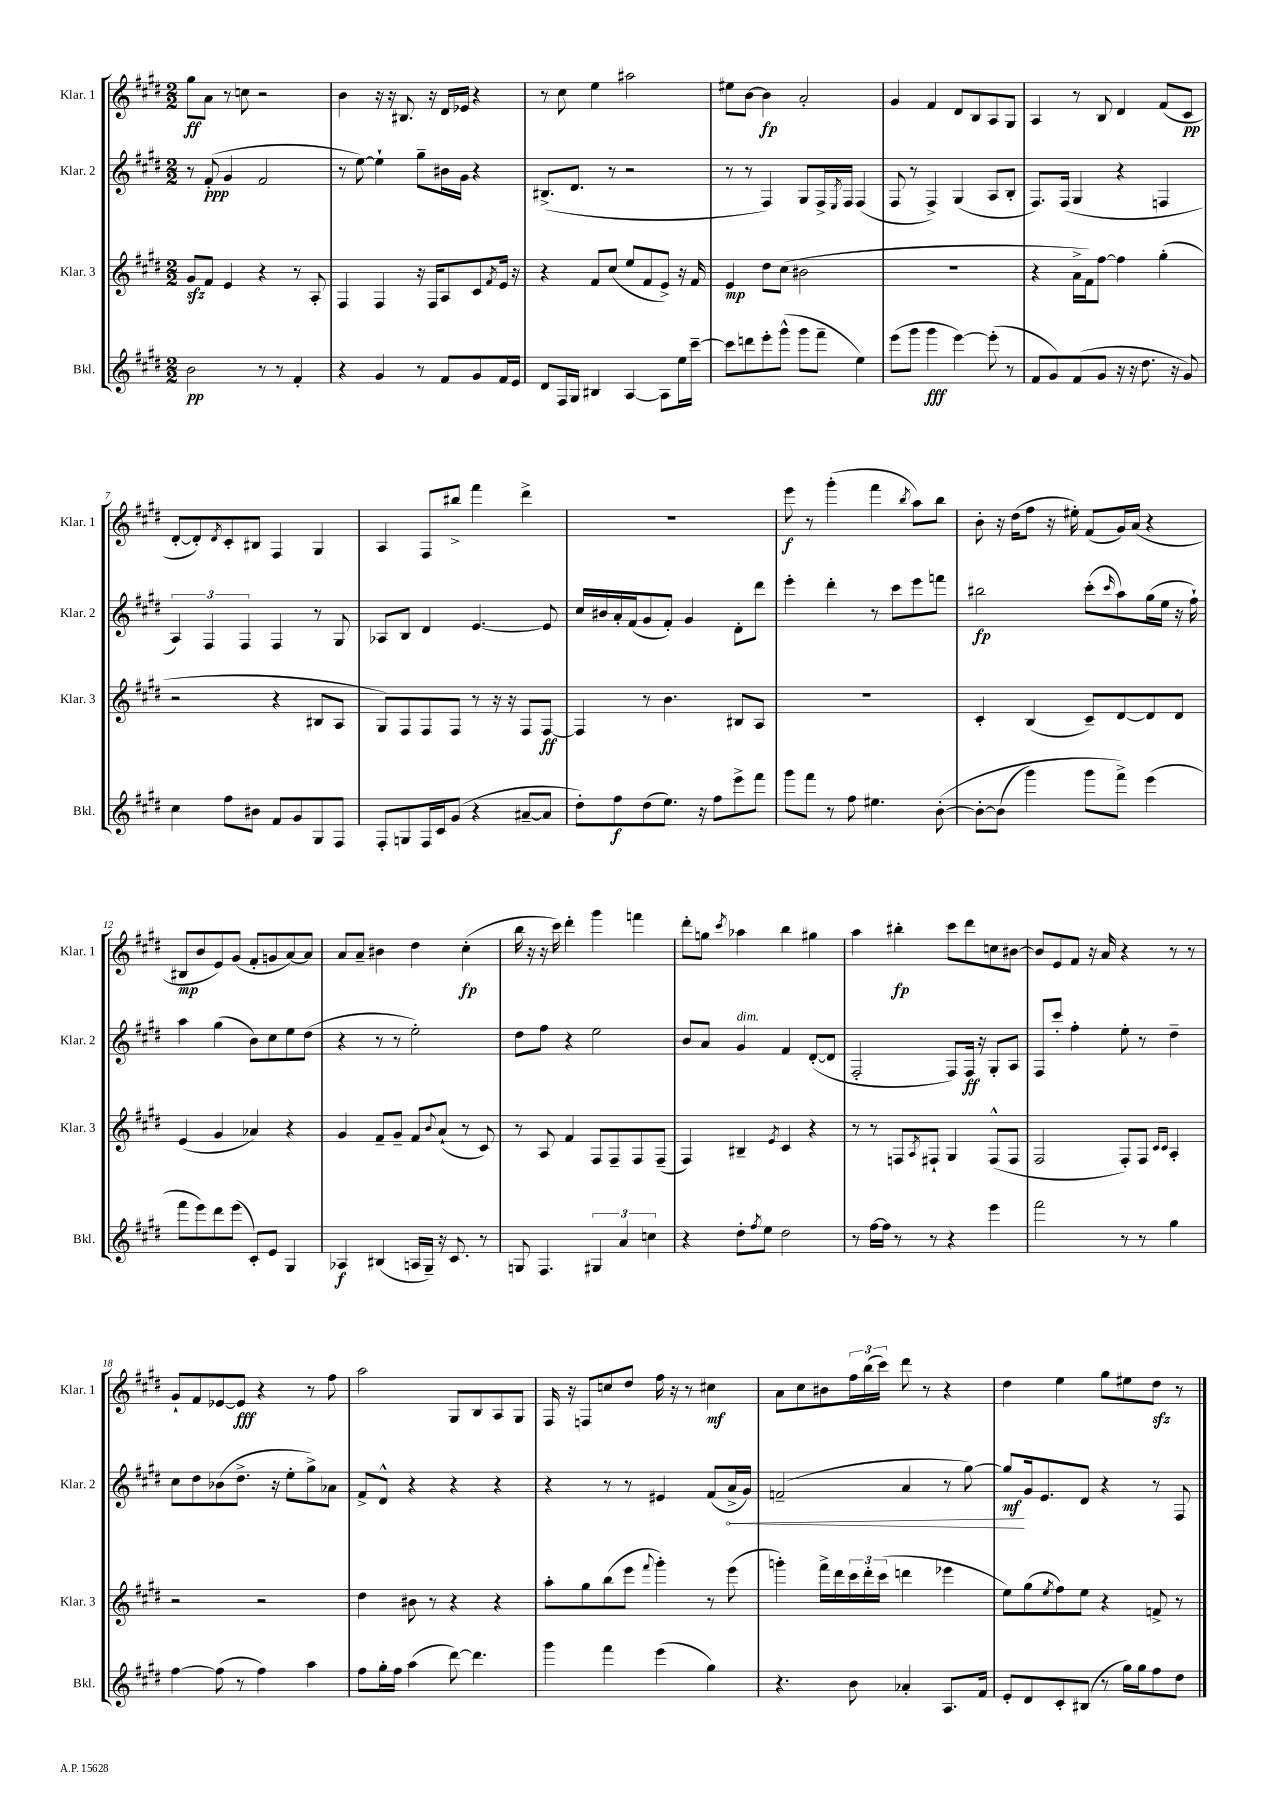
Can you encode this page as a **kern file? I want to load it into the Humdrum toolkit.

**kern	**kern	**kern	**kern
*staff4	*staff3	*staff2	*staff1
*clefG2	*clefG2	*clefG2	*clefG2
*k[f#c#g#d#]	*k[f#c#g#d#]	*k[f#c#g#d#]	*k[f#c#g#d#]
*M2/2	*M2/2	*M2/2	*M2/2
2b	8g#	8r	8gg#
.	8f#	(8f#'	8a
.	4e	4g#	8r
.	.	.	8cc
8r	4r	2f#	2r
8r	.	.	.
4f#'	8r	.	.
.	8A'	.	.
=	=	=	=
4r	4F#	8r	4b
.	.	[8ee)	.
4g#	4F#	4ee`]	16r
.	.	.	16r
.	.	.	8.B#
8r	16r	8gg#~	.
.	16F#	.	16r
8f#	8A	16b#	16d#
.	.	16g#	16e-
8g#	8c#	4r	4r
.	8qf#	.	.
16f#	16e	.	.
16e	16r	.	.
=	=	=	=
8d#	4r	(8.B#^	8r
16F#	.	.	8cc#
16G#	.	8.d#	.
4B#	8f#	.	4ee
.	(8cc#	8r	.
[4A	8ee	2r	2aa#
.	8f#	.	.
8A]	8e^)	.	.
16ee	16r	.	.
[16ccc#~	16f#	.	.
=	=	=	=
8ccc#]	4e	8r	8ee#
8ddd	.	8r	[8b
8eee'	8dd#	4F#)	4b]
(8ggg#^^	(8cc#	.	.
8ggg#	2b#	8G#	2a'
8fff#~	.	16F#^	.
.	.	8qE	.
.	.	16F#	.
4ee)	.	(4F#	.
=	=	=	=
(8eee	1r	8F#	4g#
8ggg#	.	8r	.
4ggg#	.	4F#^)	4f#
[4eee)	.	(4G#	8d#
.	.	.	8B
(8eee']	.	8A	8A
8r	.	8B'	8G#
=	=	=	=
8f#	4r	8.F#)	4A
8g#)	.	.	.
.	.	(16F#	.
(8f#	16a^	4G#	8r
.	16f#)	.	.
8g#	[8ff#	.	8B
16r	4ff#]	4r	4d#
16r	.	.	.
8.dd#	.	.	.
.	(4gg#'	4F	(8f#
16r	.	.	.
8g#)	.	.	8c#
=	=	=	=
4cc#	2r	6A)	[8d#'
.	.	.	8d#'])
.	.	6F#	.
.	.	.	8qd#
8ff#	.	.	8c#'
.	.	6F#	.
8b#	.	.	8B#
8f#	4r	4F#	4F#
8g#	.	.	.
8G#	8B#	8r	4G#
8F#	8A	8G#	.
=	=	=	=
8F#'	8G#)	8A-	4A
8G	8F#	8B	.
16F#	8F#	4d#	8F#
16c#	.	.	.
(8g#	8F#	.	8bb#^
4r	8r	[4.e	4fff#
.	16r	.	.
.	16r	.	.
[8a#~	8F#	.	4ddd#^
8a#]	[8F#	8e]	.
=	=	=	=
8dd#')	4F#]	16cc#	1r
.	.	16b#	.
8ff#	.	16a'	.
.	.	(16f#	.
(8dd#	8r	8g#	.
8.ee)	4.b	8f#')	.
.	.	4g#	.
16r	.	.	.
8ff#	.	.	.
8eee^	8B#	8d#'	.
8fff#	8A	8ddd#	.
=	=	=	=
8ggg#	1r	4eee'	8eee
8fff#	.	.	8r
8r	.	4ddd#'	(4ggg#'
8ff#	.	.	.
4.ee#	.	8r	4fff#
.	.	8ccc#	.
.	.	.	8qbb
.	.	8eee	8aa)
&([8b'	.	8fff	8bb
=	=	=	=
8b'_	4c#'	2bb#	8b'
(8b]	.	.	16r
.	.	.	(16dd#
4ggg#)	(4B	.	8ff#
.	.	.	16r
.	.	.	16ee#')
8ggg#	8c#~)	(8ccc#'	(8f#
.	.	16qqccc#	.
8fff#^&)	[8d#	8aa)	16g#)
.	.	.	(16a
(4eee	8d#]	(16gg#	4r
.	.	16ee	.
.	8d#	16r	.
.	.	16ff#`)	.
=	=	=	=
8fff#	(4e	4aa	8B#
8eee)	.	.	8b
8ddd#	4g#	(4gg#	8e)
(8eee	.	.	(8g#
8c#')	4a-)	8b)	8f#'
8e	.	8cc#	8g
4G#	4r	8ee	[8a)
.	.	(8dd#	8a]
=	=	=	=
4A-	4g#	4r	8a
.	.	.	8a~
(4B#	8f#~	8r	4b#
.	8g#~	8r	.
16A	8f#	2ee')	4dd#
16G#~)	.	.	.
.	8qqb	.	.
16r	(8a`	.	.
8.c#	.	.	.
.	8r	.	(4cc#'
8r	8c#)	.	.
=	=	=	=
8G	8r	8dd#	16bb
.	.	.	16r
4.F#	8A	8ff#	16r
.	.	.	16ccc#)
.	4f#	4r	4ddd#'
6G#	8F#	2ee	4ggg#
.	8F#~	.	.
6a	.	.	.
.	8F#	.	4fff
6cc	.	.	.
.	(8F#~	.	.
=	=	=	=
4r	4F#)	8b	8ddd#'
.	.	8a	8gg
.	.	.	8qccc#
8dd#'	4B#~	4g#	4aa-
8qff#	.	.	.
8ee	.	.	.
.	8qe	.	.
2dd#	4c#	4f#	4bb
.	4r	([8d#'	4gg#
.	.	8d#]	.
=	=	=	=
8r	8r	2F#'	4aa
[16ff#	8r	.	.
16ff#]	.	.	.
8r	8F	.	4bb#'
.	8qA	.	.
8r	8F#`	.	.
4r	4G#	8F#)	8ccc#
.	.	16F#	8ddd#
.	.	16r	.
4eee	(8F#^^	8G#'	8cc
.	8F#	8A	[8b#
=	=	=	=
2fff#	2F#	8F#	8b#]
.	.	8ccc#'	8e
.	.	4ff#'	8f#
.	.	.	16r
.	.	.	16a
8r	8F#')	8ee'	4r
8r	8F#	8r	.
.	16qqc#	.	.
.	16qqc#	.	.
4gg#	4A'	4dd#~	8r
.	.	.	8r
=	=	=	=
[4ff#	2r	8cc#	8g#`
.	.	8dd#	8f#
(8ff#]	.	(8b-	[8e-
8r	.	8.dd#^	8e-]
4ff#)	2r	.	4r
.	.	16r	.
.	.	8ee'	.
4aa	.	8gg#^)	8r
.	.	8a-	8ff#
=	=	=	=
8ff#	4dd#	8f#^	2aa
16gg#'	.	8d#^^	.
16ff#	.	.	.
(4aa	8b#	4r	.
.	8r	.	.
[8ddd#)	4r	4r	8G#
4.ddd#]	.	.	8B
.	4r	4r	8A
.	.	.	8G#
=	=	=	=
4ggg#	8aa'	4r	16F#
.	.	.	16r
.	8gg#	.	8F
4fff#	(8bb	8r	8cc
.	8eee	8r	8dd#
.	8qqfff#	.	.
(4eee	4ggg#')	4e#	16ff#
.	.	.	16r
.	.	.	8r
4gg#)	8r	(8f#	4cc#
.	(8eee	16a^	.
.	.	16g#)	.
=	=	=	=
4.r	4ggg')	(2f~	8a
.	.	.	8cc#
.	16fff#^	.	8b#
.	16ddd#	.	.
8b	24ccc#	.	24ff#
.	24ddd#'	.	(24bb
.	(24ccc#	.	24ccc#)
4a-'	4ddd	4a	8ddd#
.	.	.	8r
8.A	4eee-	8r	4r
.	.	[8gg#)	.
16f#	.	.	.
=	=	=	=
8e'	8ee)	8gg#]	4dd#
8d#	(8gg#	16g#	.
.	.	8.e	.
.	8qee	.	.
8c#'	8ff#)	.	4ee
(8B#	8ee	8d#	.
8r	4r	4r	8gg#
16gg#)	.	.	8ee#
16gg#	.	.	.
8ff#	8f^	8r	8dd#
8dd#	8r	8F#	8r
==	==	==	==
*-	*-	*-	*-
